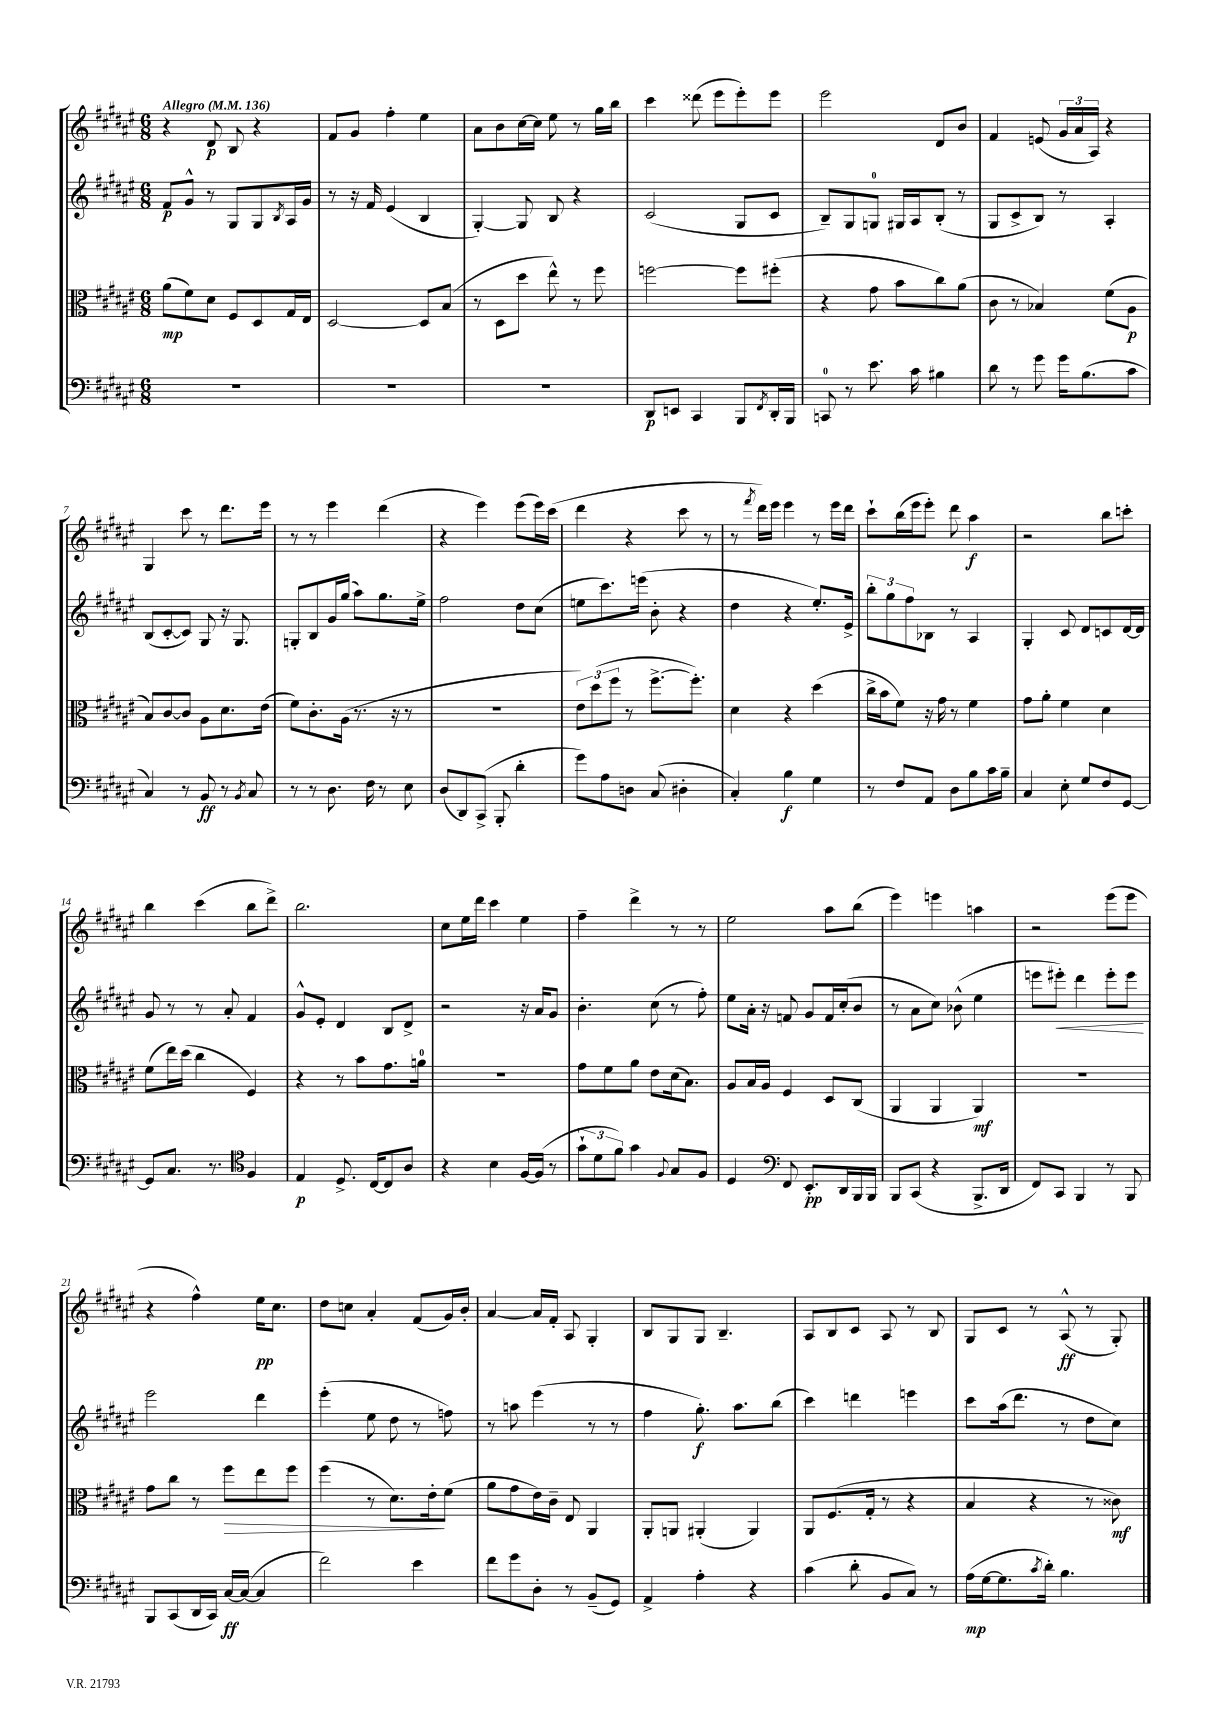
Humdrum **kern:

**kern	**dynam	**kern	**dynam	**kern	**dynam	**kern	**dynam
*part4	*part4	*part3	*part3	*part2	*part2	*part1	*part1
*staff4	*staff4	*staff3	*staff3	*staff2	*staff2	*staff1	*staff1
*clefF4	*	*clefC3	*	*clefG2	*	*clefG2	*
*k[f#c#g#d#a#e#]	*	*k[f#c#g#d#a#e#]	*	*k[f#c#g#d#a#e#]	*	*k[f#c#g#d#a#e#]	*
*M6/8	*	*M6/8	*	*M6/8	*	*M6/8	*
*MM136	*	*MM136	*	*MM136	*	*MM136	*
=1	=1	=1	=1	=1	=1	=1	=1
!	!	!	!	!	!	!LO:TX:a:B:t=Allegro	!
2.r	.	(8a#\L	mp	8f#/L	p	4r	.
.	.	8f#\)	.	8g#^^/J	.	.	.
.	.	8d#\J	.	8r	.	8d#/	p
.	.	8F#/L	.	8G#/L	.	8B/	.
.	.	8D#/	.	8G#/	.	4r	.
.	.	.	.	8qB/	.	.	.
.	.	16G#/L	.	16A#/L	.	.	.
.	.	16E#/JJ	.	16g#/JJ	.	.	.
=2	=2	=2	=2	=2	=2	=2	=2
2.r	.	[2D#/	.	8r	.	8f#/L	.
.	.	.	.	16r	.	8g#/J	.
.	.	.	.	16f#/	.	.	.
.	.	.	.	(4e#/	.	4ff#'\	.
.	.	8D#/L]	.	4B/	.	4ee#\	.
.	.	(8B/J	.	.	.	.	.
=3	=3	=3	=3	=3	=3	=3	=3
2.r	.	8r	.	[4G#'/)	.	8a#\L	.
.	.	8D#\L	.	.	.	8b\	.
.	.	8dd#\J	.	8G#/]	.	[16cc#\L	.
.	.	.	.	.	.	16cc#\JJ]	.
.	.	8ee#^^\)	.	8B/	.	8ee#\	.
.	.	8r	.	4r	.	8r	.
.	.	8ff#\	.	.	.	16gg#\LL	.
.	.	.	.	.	.	16bb\JJ	.
=4	=4	=4	=4	=4	=4	=4	=4
8DD#/L	p	[2ffn\	.	(2c#/	.	4ccc#\	.
8EEn/J	.	.	.	.	.	.	.
4CC#/	.	.	.	.	.	(8ddd##X\	.
.	.	.	.	.	.	8eee#\L	.
8BBB/L	.	8ff\L]	.	8G#/L	.	8eee#'\)	.
8qFF#/	.	.	.	.	.	.	.
16DD#'/L	.	(8ff#X'\J	.	8c#/J	.	8eee#\J	.
16BBB/JJ	.	.	.	.	.	.	.
=5	=5	=5	=5	=5	=5	=5	=5
8CCn/	.	4r	.	8B~/L)	.	2eee#\	.
8r	.	.	.	8G#/	.	.	.
8.e#\	.	8g#\	.	8Gn/J	.	.	.
.	.	8b\L	.	16G#X/LL	.	.	.
16c#\	.	.	.	16A#/J	.	.	.
4B#X\	.	8cc#\)	.	(8B'/J	.	8d#/L	.
.	.	(8a#\J	.	8r	.	8b/J	.
=6	=6	=6	=6	=6	=6	=6	=6
8d#\	.	8c#\	.	8G#/L	.	4f#/	.
8r	.	8r	.	8c#^/	.	.	.
8g#\	.	4B-X/)	.	8B/J)	.	(8en/	.
16g#\KL	.	.	.	8r	.	24g#/LL	.
.	.	.	.	.	.	24a#/	.
(8.B\	.	.	.	.	.	.	.
.	.	.	.	.	.	24A#/JJ)	.
.	.	(8f#\L	.	4A#'/	.	4r	.
8c#\J	.	8A#\J	p	.	.	.	.
!!LO:LB:g=z
=7	=7	=7	=7	=7	=7	=7	=7
4C#/)	.	8B/L)	.	(8B/L	.	4G#/	.
.	.	[8c#/	.	[8c#'/	.	.	.
8r	.	8c#/J]	.	8c#/J])	.	8ccc#\	.
8BB/	ff	8A#\L	.	8G#/	.	8r	.
8r	.	8.d#\	.	16r	.	8.ddd#\L	.
.	.	.	.	8.G#/	.	.	.
8qBB/	.	.	.	.	.	.	.
8C#/	.	.	.	.	.	.	.
.	.	(16e#\Jk	.	.	.	16eee#\Jk	.
=8	=8	=8	=8	=8	=8	=8	=8
8r	.	8f#\L)	.	8Gn'/L	.	8r	.
8r	.	8.c#'\	.	8B/	.	8r	.
8.D#\	.	.	.	16g#/L	.	4eee#\	.
.	.	(16A#\Jk	.	(16gg#/JJ	.	.	.
.	.	8.r	.	8aa#\L)	.	.	.
16F#\	.	.	.	.	.	.	.
8r	.	.	.	8.gg#\	.	(4ddd#\	.
.	.	16r	.	.	.	.	.
8E#\	.	8r	.	.	.	.	.
.	.	.	.	16ee#^\Jk	.	.	.
=9	=9	=9	=9	=9	=9	=9	=9
(8D#/L	.	2.r	.	2ff#\	.	4r	.
8DD#/)	.	.	.	.	.	.	.
(8CC#^/J	.	.	.	.	.	4eee#\)	.
8BBB'/	.	.	.	.	.	.	.
4d#'\	.	.	.	8dd#\L	.	(8eee#\L	.
.	.	.	.	(8cc#\J	.	16eee#\L)	.
.	.	.	.	.	.	(16ccc#\JJ	.
=10	=10	=10	=10	=10	=10	=10	=10
8g#\L)	.	12e#\L)	.	8een\L	.	4ddd#\	.
.	.	(12dd#\	.	.	.	.	.
8A#\	.	.	.	8.ccc#\)	.	.	.
.	.	12ff#\J	.	.	.	.	.
8Dn\J	.	8r	.	.	.	4r	.
.	.	.	.	(16eeen\Jk	.	.	.
(8C#/	.	[8.ff#^\L	.	8b'\	.	.	.
4D#X'\	.	.	.	4r	.	8ccc#\	.
.	.	8.ff#'\J])	.	.	.	.	.
.	.	.	.	.	.	8r	.
=11	=11	=11	=11	=11	=11	=11	=11
4C#'/)	.	4d#\	.	4dd#\	.	8r	.
.	.	.	.	.	.	8qfff#/	.
.	.	.	.	.	.	16ddd#\LL)	.
.	.	.	.	.	.	16eee#\JJ	.
4B\	f	4r	.	4r	.	4eee#\	.
4G#\	.	(4dd#\	.	8.ee#'/L)	.	8r	.
.	.	.	.	.	.	16eee#\LL	.
.	.	.	.	16e#^/Jk	.	16ddd#\JJ	.
=12	=12	=12	=12	=12	=12	=12	=12
8r	.	16cc#^\LL	.	12bb'\L	.	8ccc#`\L	.
.	.	16b\J	.	.	.	.	.
.	.	.	.	12gg#\	.	.	.
8F#/L	.	8f#\J)	.	.	.	(16bb\L	.
.	.	.	.	12ff#\	.	.	.
.	.	.	.	.	.	16eee#\J	.
8AA#/J	.	16r	.	8B-X\J	.	8eee#'\J)	.
.	.	16g#\	.	.	.	.	.
8D#\L	.	8r	.	8r	.	8ddd#\	.
8B\	.	4f#\	.	4A#/	.	4aa#\	f
16c#\L	.	.	.	.	.	.	.
16B~\JJ	.	.	.	.	.	.	.
=13	=13	=13	=13	=13	=13	=13	=13
4C#/	.	8g#\L	.	4G#'/	.	2r	.
.	.	8a#'\J	.	.	.	.	.
8E#'\	.	4f#\	.	8c#/	.	.	.
8G#/L	.	.	.	8d#/L	.	.	.
8F#/	.	4d#\	.	8cn/	.	8bb\L	.
[8GG#/J	.	.	.	[16d#/L	.	8cccn'\J	.
.	.	.	.	16d#/JJ]	.	.	.
!!LO:LB:g=z
=14	=14	=14	=14	=14	=14	=14	=14
8GG#/L]	.	(8f#\L	.	8g#/	.	4bb\	.
8.C#/J	.	16ee#\L)	.	8r	.	.	.
.	.	(16dd#\JJ	.	.	.	.	.
.	.	4cc#\	.	8r	.	(4ccc#\	.
8.r	.	.	.	.	.	.	.
.	.	.	.	8a#'/	.	.	.
*clefC4	*	*	*	*	*	*	*
4F#/	.	4F#/)	.	4f#/	.	8bb\L	.
.	.	.	.	.	.	8ddd#^\J)	.
=15	=15	=15	=15	=15	=15	=15	=15
4E#/	p	4r	.	8g#^^/L	.	2.bb\	.
.	.	.	.	8e#'/J	.	.	.
8.D#^/	.	8r	.	4d#/	.	.	.
.	.	8b\L	.	.	.	.	.
[16C#/KL	.	.	.	.	.	.	.
8C#/]	.	8.g#\	.	8B/L	.	.	.
8A#/J	.	.	.	8d#^/J	.	.	.
.	.	16an\Jk	.	.	.	.	.
=16	=16	=16	=16	=16	=16	=16	=16
4r	.	2.r	.	2r	.	8cc#\L	.
.	.	.	.	.	.	16ee#\L	.
.	.	.	.	.	.	16ddd#\JJ	.
4B\	.	.	.	.	.	4ccc#\	.
[16F#/LL	.	.	.	16r	.	4ee#\	.
(16F#/JJ]	.	.	.	16a#/KL	.	.	.
8r	.	.	.	8g#/J	.	.	.
=17	=17	=17	=17	=17	=17	=17	=17
12g#`\L	.	8g#\L	.	4.b'\	.	4ff#~\	.
12d#\	.	.	.	.	.	.	.
.	.	8f#\	.	.	.	.	.
12f#\J)	.	.	.	.	.	.	.
4g#\	.	8a#\J	.	.	.	4ddd#^\	.
.	.	8e#\L	.	(8cc#\	.	.	.
8qqF#/	.	.	.	.	.	.	.
8G#/L	.	(16d#\k	.	8r	.	8r	.
.	.	8.B\J)	.	.	.	.	.
8F#/J	.	.	.	8ff#'\)	.	8r	.
=18	=18	=18	=18	=18	=18	=18	=18
4D#/	.	8A#/L	.	8ee#\L	.	2ee#\	.
.	.	16B/L	.	16a#'\Jk	.	.	.
.	.	16A#/JJ	.	16r	.	.	.
*clefF4	*	*	*	*	*	*	*
8FF#/	.	4F#/	.	8fn/	.	.	.
8.EE#'/L	pp	.	.	8g#/L	.	.	.
.	.	8D#/L	.	16f/L	.	8aa#\L	.
16DD#/L	.	.	.	(16cc#'/J	.	.	.
16BBB/	.	(8C#/J	.	8b/J	.	(8bb\J	.
16BBB/JJ	.	.	.	.	.	.	.
=19	=19	=19	=19	=19	=19	=19	=19
8BBB/L	.	4AA#/	.	8r	.	4eee#\)	.
(8CC#/J	.	.	.	8a#\L	.	.	.
4r	.	4AA#/	.	8cc#\J)	.	4eeen\	.
.	.	.	.	(8b-X^^\	.	.	.
8.BBB^/L	.	4AA#/)	mf	4ee#\	.	4aan\	.
16DD#/Jk	.	.	.	.	.	.	.
=20	=20	=20	=20	=20	=20	=20	=20
8FF#/L)	.	2.r	.	8eeen\L	.	2r	.
!	!	!	!	!	!LO:HP:b	!	!
8CC#/J	.	.	.	8eee#X'\J)	<	.	.
4BBB/	.	.	.	4ddd#\	.	.	.
8r	.	.	.	8eee#'\L	.	(8eee#\L	.
8BBB/	.	.	.	8eee#\J	.	8eee#\J	.
.	.	.	.	.	[	.	.
!!LO:LB:g=z
=21	=21	=21	=21	=21	=21	=21	=21
8BBB/L	.	8g#\L	.	2eee#\	.	4r	.
(8CC#/	.	8cc#\J	.	.	.	.	.
16DD#/L	.	8r	.	.	.	4ff#^^\)	.
16CC#/JJ)	.	.	.	.	.	.	.
!	!	!	!LO:HP:b	!	!	!	!
[16C#/LL	ff	8ff#\L	>	.	.	.	.
(16C#/JJ_	.	.	.	.	.	.	.
4C#/]	.	8ee#\	.	4ddd#\	.	16ee#\KL	pp
.	.	.	.	.	.	8.cc#\J	.
.	.	8ff#\J	.	.	.	.	.
=22	=22	=22	=22	=22	=22	=22	=22
2f#\)	.	(4ff#\	.	(4eee#'\	.	8dd#\L	.
.	.	.	.	.	.	8ccn\J	.
.	.	8r	.	8ee#\	.	4a#'/	.
.	.	8.d#\L)	.	8dd#\	.	.	.
4e#\	.	.	.	8r	.	(8f#/L	.
.	.	16e#'\k	.	.	.	.	.
.	.	(8f#\J	]	8ffn\)	.	16g#/L)	.
.	.	.	.	.	.	16b'/JJ	.
=23	=23	=23	=23	=23	=23	=23	=23
8f#\L	.	8a#\L	.	8r	.	[4a#/	.
8g#\	.	8g#\	.	8aan\	.	.	.
8D#'\J	.	16e#\L)	.	(4eee#\	.	16a#/LL]	.
.	.	16c#~\JJ	.	.	.	16f#'/JJ	.
8r	.	8E#/	.	.	.	8A#/	.
(8BB~/L	.	4AA#/	.	8r	.	4G#'/	.
8GG#/J)	.	.	.	8r	.	.	.
=24	=24	=24	=24	=24	=24	=24	=24
4AA#^/	.	8AA#'/L	.	4ff#\	.	8B/L	.
.	.	8AAn/J	.	.	.	8G#/	.
4A#'\	.	(4AA#X'/	.	8.gg#'\)	f	8G#/J	.
.	.	.	.	.	.	4.B~/	.
.	.	.	.	8.aa#\L	.	.	.
4r	.	4AA#/)	.	.	.	.	.
.	.	.	.	(8bb\J	.	.	.
=25	=25	=25	=25	=25	=25	=25	=25
(4c#\	.	8AA#/L	.	4ccc#\)	.	8A#/L	.
.	.	(8.F#/	.	.	.	8B/	.
8d#'\	.	.	.	4dddn\	.	8c#/J	.
.	.	16G#'/Jk	.	.	.	.	.
8BB/L	.	8r	.	.	.	8A#/	.
8C#/J)	.	4r	.	4eeen\	.	8r	.
8r	.	.	.	.	.	8B/	.
=26	=26	=26	=26	=26	=26	=26	=26
(16A#\LL	mp	4B/	.	8ccc#\L	.	8G#/L	.
[16G#\J	.	.	.	.	.	.	.
8.G#\]	.	.	.	(16aa#\k	.	8c#/J	.
.	.	.	.	8.ddd#\J	.	.	.
.	.	4r	.	.	.	8r	.
8qc#/	.	.	.	.	.	.	.
16d#'\Jk)	.	.	.	.	.	.	.
4.B\	.	.	.	8r	.	(8A#^^/	ff
.	.	8r	.	8dd#\L	.	8r	.
.	.	8c##X\)	mf	8cc#\J)	.	8G#'/)	.
==	==	==	==	==	==	==	==
*-	*-	*-	*-	*-	*-	*-	*-
